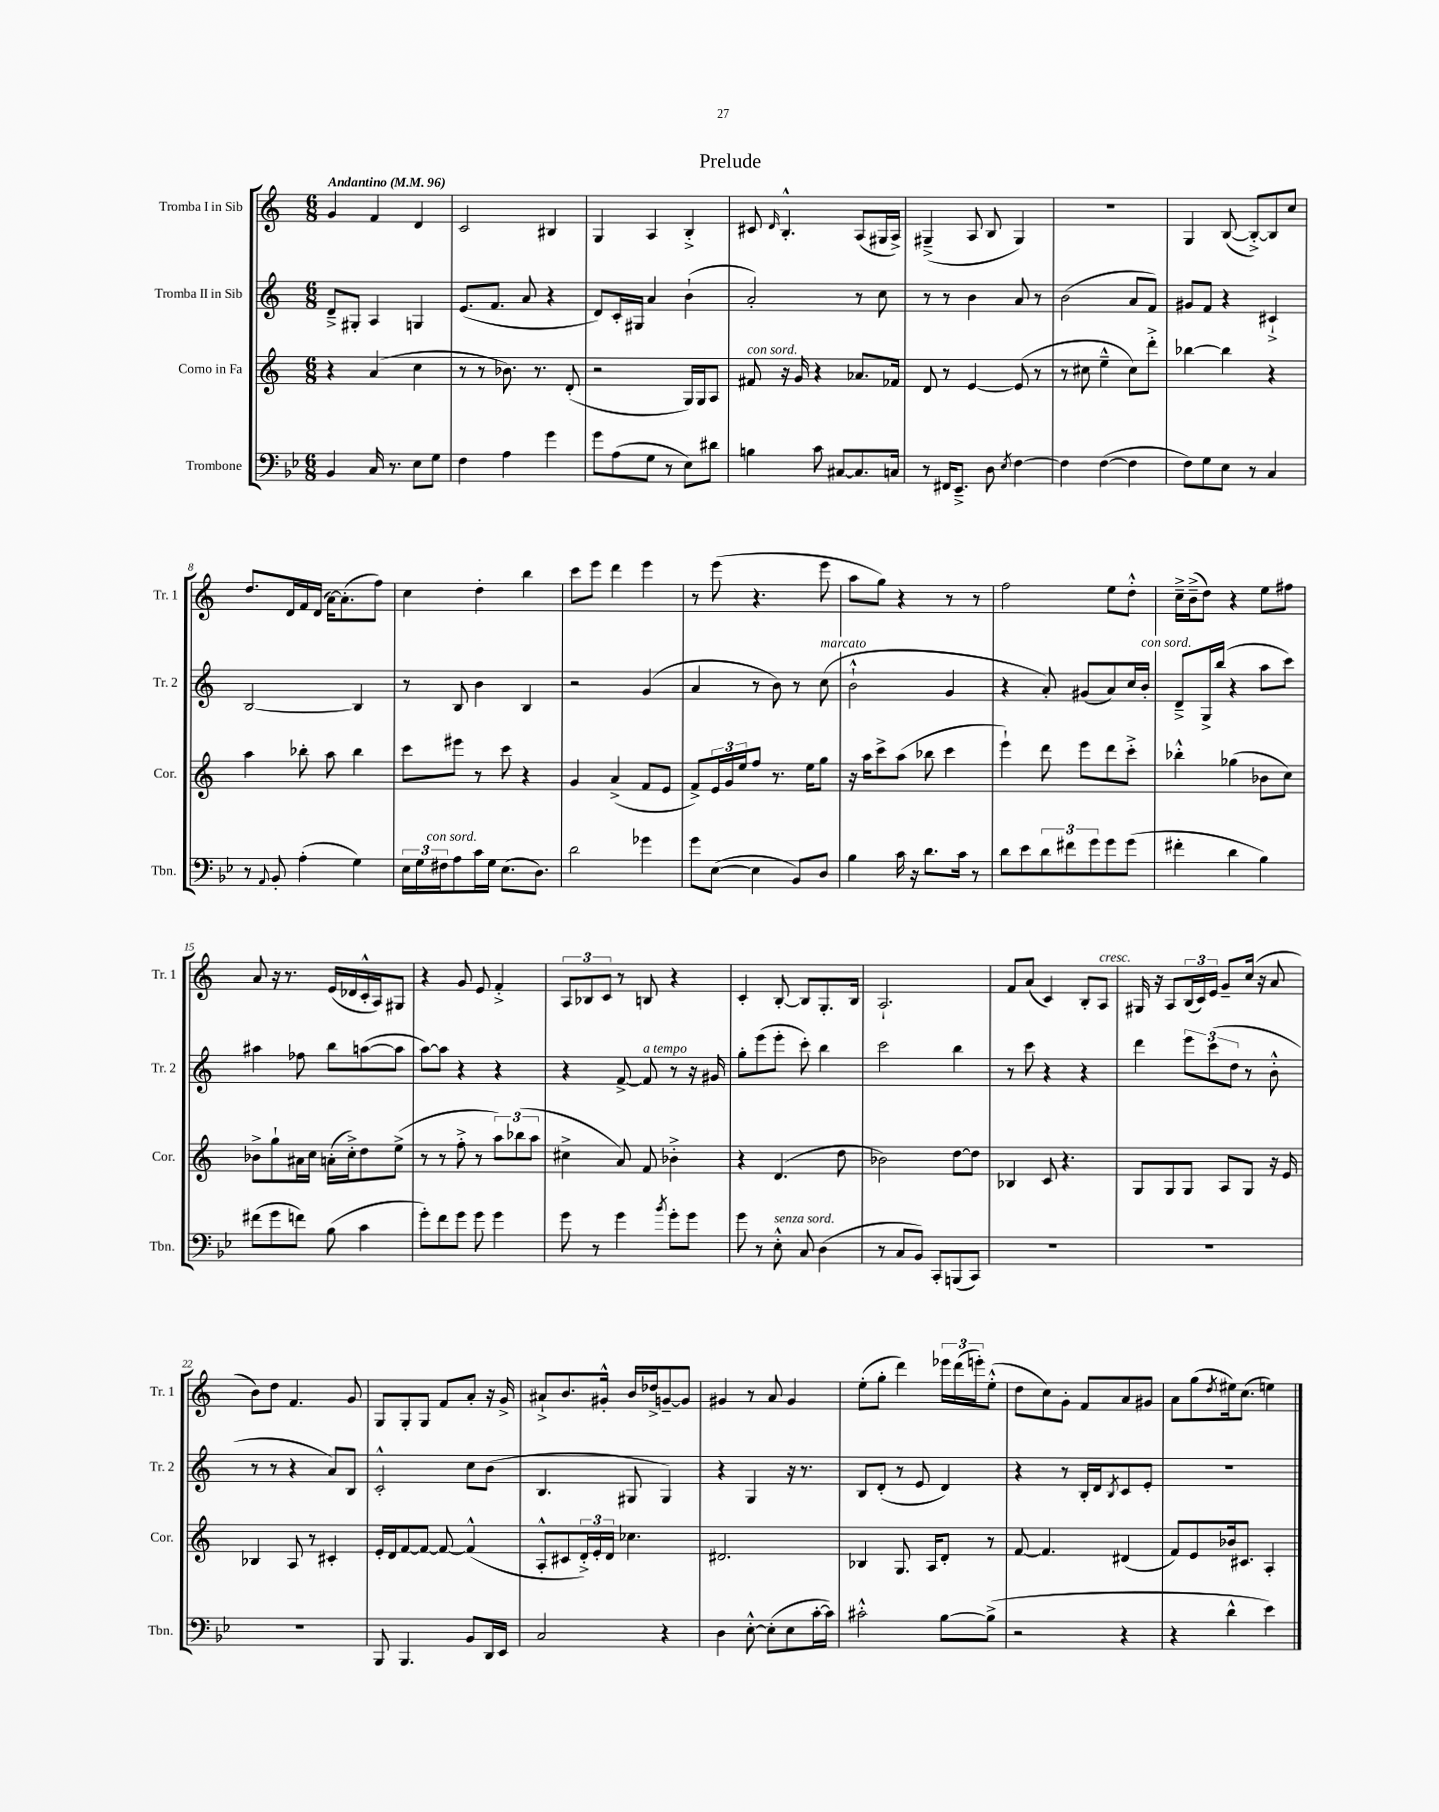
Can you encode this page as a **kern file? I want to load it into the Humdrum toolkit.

**kern	**kern	**kern	**kern
*part4	*part3	*part2	*part1
*staff4	*staff3	*staff2	*staff1
*I"Trombone	*I"Corno in Fa	*I"Tromba II in Sib	*I"Tromba I in Sib
*I'Tbn.	*I'Cor.	*I'Tr. 2	*I'Tr. 1
*clefF4	*clefG2	*clefG2	*clefG2
*k[b-e-]	*k[]	*k[]	*k[]
*M6/8	*M6/8	*M6/8	*M6/8
*MM96	*MM96	*MM96	*MM96
=1	=1	=1	=1
!	!	!	!LO:TX:a:B:t=Andantino
4BB-/	4r	8d~^/L	4g/
.	.	8G#X'/J	.
16C/	(4a/	4A/	4f/
8.r	.	.	.
8E-\L	4cc\	4Gn/	4d/
8G\J	.	.	.
=2	=2	=2	=2
4F\	8r	(8.e/L	2c/
.	8r	.	.
.	.	8.f/J	.
4A\	8.b-X\)	.	.
.	.	8a/	.
.	8.r	.	.
4g\	.	4r	4B#X/
.	(8d'/	.	.
=3	=3	=3	=3
8g\L	2r	8d/L)	4G/
(8A\	.	16c'/L	.
.	.	16G#X/JJ	.
8G\J	.	4a/	4A/
8r	.	.	.
8E-\L)	16G/LL)	(4b`\	4B'^/
.	16G/J	.	.
8d#X\J	8A/J	.	.
=4	=4	=4	=4
!	!LO:TX:a:i:t=con sord.	!	!
4Bn\	8f#X/	2a'/)	8c#X/
.	.	.	16qqd/
.	16r	.	4.B'^^/
.	16g/	.	.
8c\	4r	.	.
[8C#X/L	.	.	.
8.C#/]	8.a-X/L	8r	(8A/L
.	.	8cc\	16G#X/L
16Cn/Jk	16f-X/Jk	.	16A^/JJ)
=5	=5	=5	=5
8r	8d/	8r	(4G#X~^/
16FF#X/KL	8r	8r	.
8.EE-~^/J	.	.	.
.	[4e/	4b\	8A/
8D\	.	.	8B/
8qE-/	.	.	.
[4F\	(8e/]	8a/	4G#/)
.	8r	8r	.
=6	=6	=6	=6
4F\]	8r	(2b\	2.r
.	8cc#X\	.	.
([4F\	4ee~^^\	.	.
4F\]	8cc#\L)	8a/L	.
.	8ddd'^\J	8f/J)	.
=7	=7	=7	=7
8F\L)	[4bb-X\	8g#X/L	4G/
8G\	.	8f/J	.
8E-\J	4bb-\]	4r	([8B/
8r	.	.	8B'^/L_)
4C/	4r	4c#X`^/	8B/]
.	.	.	8cc/J
!!LO:LB:g=z
=8	=8	=8	=8
8r	4aa\	[2B/	8.dd/L
8qqAA/	.	.	.
8BB-'/	.	.	.
.	.	.	16d/L
(4A'\	8bb-X'\	.	16f/
.	.	.	(16d/JJ
.	8aa\	.	[16a\KL)
.	.	.	(8.a'\]
4G\)	4bb-\	4B/]	.
.	.	.	8ff\J)
=9	=9	=9	=9
24E-\LL	8ccc\L	8r	4cc\
24G\	.	.	.
!LO:TX:a:i:t=con sord.	!	!	!
24F#X\J	.	.	.
8A\	8eee#X\J	8B/	.
16c\L	8r	4b\	4dd'\
16G\JJ	.	.	.
(8.E-\L	8ccc\	.	.
.	4r	4B/	4bb\
8.D\J)	.	.	.
=10	=10	=10	=10
2d\	4g/	2r	8ccc\L
.	.	.	8eee\J
.	(4a^/	.	4ddd\
4g-X\	8f/L	(4g/	4eee\
.	8e/J	.	.
=11	=11	=11	=11
8g\L	8f^/L)	4a/	8r
([8E-\J	24e/L	.	(8eee\
.	24g/	.	.
.	24ee/J	.	.
4E-\]	8ff/J	8r	4.r
.	8.r	8b\)	.
8BB-/L)	.	8r	.
.	16ee\KL	.	.
!	!	!LO:TX:a:i:t=marcato	!
8D/J	8gg\J	(8cc\	8eee\
=12	=12	=12	=12
4B-\	16r	2b`^^\	8aa\L
.	16aa\KL	.	.
.	8ccc^\	.	8gg\J)
16c\	(8aa\J	.	4r
16r	.	.	.
8.d\L	8bb-X\	.	.
.	4ccc\	4g/	8r
16c\Jk	.	.	.
8r	.	.	8r
=13	=13	=13	=13
8d\L	4eee`\)	4r	2ff\
8e-\	.	.	.
12d\	8ddd\	8a'/)	.
12f#X\	.	.	.
.	8eee\L	(8g#X/L	.
12g\	.	.	.
8g\	8ddd\	8a/)	8ee\L
(8g\J	8ccc'^\J	16cc/L	8dd'^^\J
!	!	!LO:TX:a:i:t=con sord.	!
.	.	16b'/JJ	.
=14	=14	=14	=14
4f#X'\	4bb-X'^^\	8d~^/L	16cc~^\LL
.	.	.	(16b~^\J
.	.	16G^/L	8dd\J)
.	.	(16bb/JJ	.
4d\	(4gg-X\	4r	4r
4B-\)	8b-X\L	8aa\L	8ee\L
.	8cc\J)	8ccc\J)	8ff#X\J
!!LO:LB:g=z
=15	=15	=15	=15
(8f#X\L	8b-X^\L	4aa#X\	8a/
8g\	8gg`\	.	16r
.	.	.	8.r
8fn\J)	16a#X\L	8ff-X\	.
.	16cc\JJ	.	.
(8B-\	(16an'\LL	8bb\L	(16e/LL
.	16cc'^\J)	.	16d-X/
4c\	8dd\	([8aan\	16c'^^/
.	.	.	16A/J)
.	(8ee^\J	8aa\J]	8G#X/J
=16	=16	=16	=16
8g'\L)	8r	[8aa\L)	4r
8f\	8r	8aa\J]	.
8g\J	8ff'^\	4r	8g/
8g\	8r	.	8e/
4g\	12aa\L)	4r	4f'^/
.	(12bb-X\	.	.
.	12aa\J	.	.
=17	=17	=17	=17
8g\	4cc#X^\	4r	12A/L
.	.	.	12B-X/
8r	.	.	.
.	.	.	12c/J
4g\	8a/)	[8f^/	8r
!	!	!LO:TX:a:i:t=a tempo	!
.	8f/	8f/]	8Bn/
8qb-/	.	.	.
8g'\L	4b-X'^\	8r	4r
8g\J	.	16r	.
.	.	16g#X/	.
=18	=18	=18	=18
8g\	4r	8gg'\L	4c'/
8r	.	(8eee\	.
!LO:TX:a:i:t=senza sord.	!	!	!
8E-'^^\	(4.d/	8eee'\J	[8B'/
8C/	.	8ccc'\)	8B/L]
(4D\	.	4bb\	8.G'/
.	8dd\	.	.
.	.	.	16B/Jk
=19	=19	=19	=19
8r	2b-X\)	2ccc\	2.A`/
8C/L	.	.	.
8BB-/J)	.	.	.
8CC'/L	.	.	.
(8BBBn/	[8dd\L	4bb\	.
8CC/J)	8dd\J]	.	.
=20	=20	=20	=20
2.r	4B-X/	8r	8f/L
.	.	8ccc\	(8a/J
.	8c/	4r	4c/)
.	4.r	.	.
.	.	4r	8B'/L
!	!	!	!LO:TX:a:i:t=cresc.
.	.	.	8A/J
=21	=21	=21	=21
2.r	8G/L	4ddd\	16G#X/
.	.	.	16r
.	8G/	.	8A/L
.	8G/J	12eee\L	(24B/L
.	.	.	24c/)
.	.	(12ccc\	24e/JJ
.	8A/L	.	8g~/L
.	.	12dd\J	.
.	8G/J	8r	(16cc/Jk
.	.	.	16r
.	16r	8b'^^\	8a/
.	16e/	.	.
!!LO:LB:g=z
=22	=22	=22	=22
2.r	4B-X/	8r	8b\L)
.	.	8r	8dd\J
.	8A/	4r	4.f/
.	8r	.	.
.	4c#X'/	8a/L)	.
.	.	8B/J	8g/
=23	=23	=23	=23
8BBB-/	16e'/LL	2c'^^/	8G/L
.	16d/J	.	.
4.BBB-/	[8f/	.	8G'/
.	8f/J_	.	8G/J
.	8f/_	.	8f/L
8BB-/L	(4f^^/]	8cc\L	8a'/J
16DD/L	.	(8b\J	16r
16EE-/JJ	.	.	16g^/
=24	=24	=24	=24
2C/	8A'^^/L	4.B/	8a#X`^/L
.	8c#X/	.	8.b/
.	24d'^/L)	.	.
.	24e'/	.	.
.	.	.	16g#X'^^/Jk
.	24d/JJ	.	.
.	4.cc-X\	8G#X/	16b/LL
.	.	.	16dd-X^/J
4r	.	4G#/)	[8gn~/
.	.	.	8g/J]
=25	=25	=25	=25
4D\	2.d#X/	4r	4g#X/
[8E-'^^\	.	4G/	8r
(8E-'\L]	.	.	8a/
8E-\	.	16r	4g#/
.	.	8.r	.
[16c'\L	.	.	.
16c\JJ])	.	.	.
=26	=26	=26	=26
2c#X'^^\	4B-X/	8B/L	(8ee'\L
.	.	(8d'/J	8gg'\J
.	8.G/	8r	4ddd\)
.	.	8e/	.
.	16A/KL	.	.
[8B-\L	8d'/J	4d/)	24eee-X\LL
.	.	.	(24ddd\
.	.	.	24eeen'\J)
(8B-^\J]	8r	.	(8ee'^^\J
=27	=27	=27	=27
2r	[8f/	4r	8dd\L
.	4.f/]	.	8cc\)
.	.	8r	8g'\J
.	.	16B'/LL	8f/L
.	.	16d/J	.
.	.	8qB/	.
4r	(4d#X/	8c/	8a/
.	.	8e'/J	8g#X/J
=28	=28	=28	=28
4r	8f/L)	2.r	8a\L
.	8e/	.	(8gg\
.	.	.	8qdd/
4d^^\	16b-X/k	.	16ee#X\k)
.	8.c#X/J	.	(8.cc\J
4e-\)	4A'/	.	4een\)
==	==	==	==
*-	*-	*-	*-
